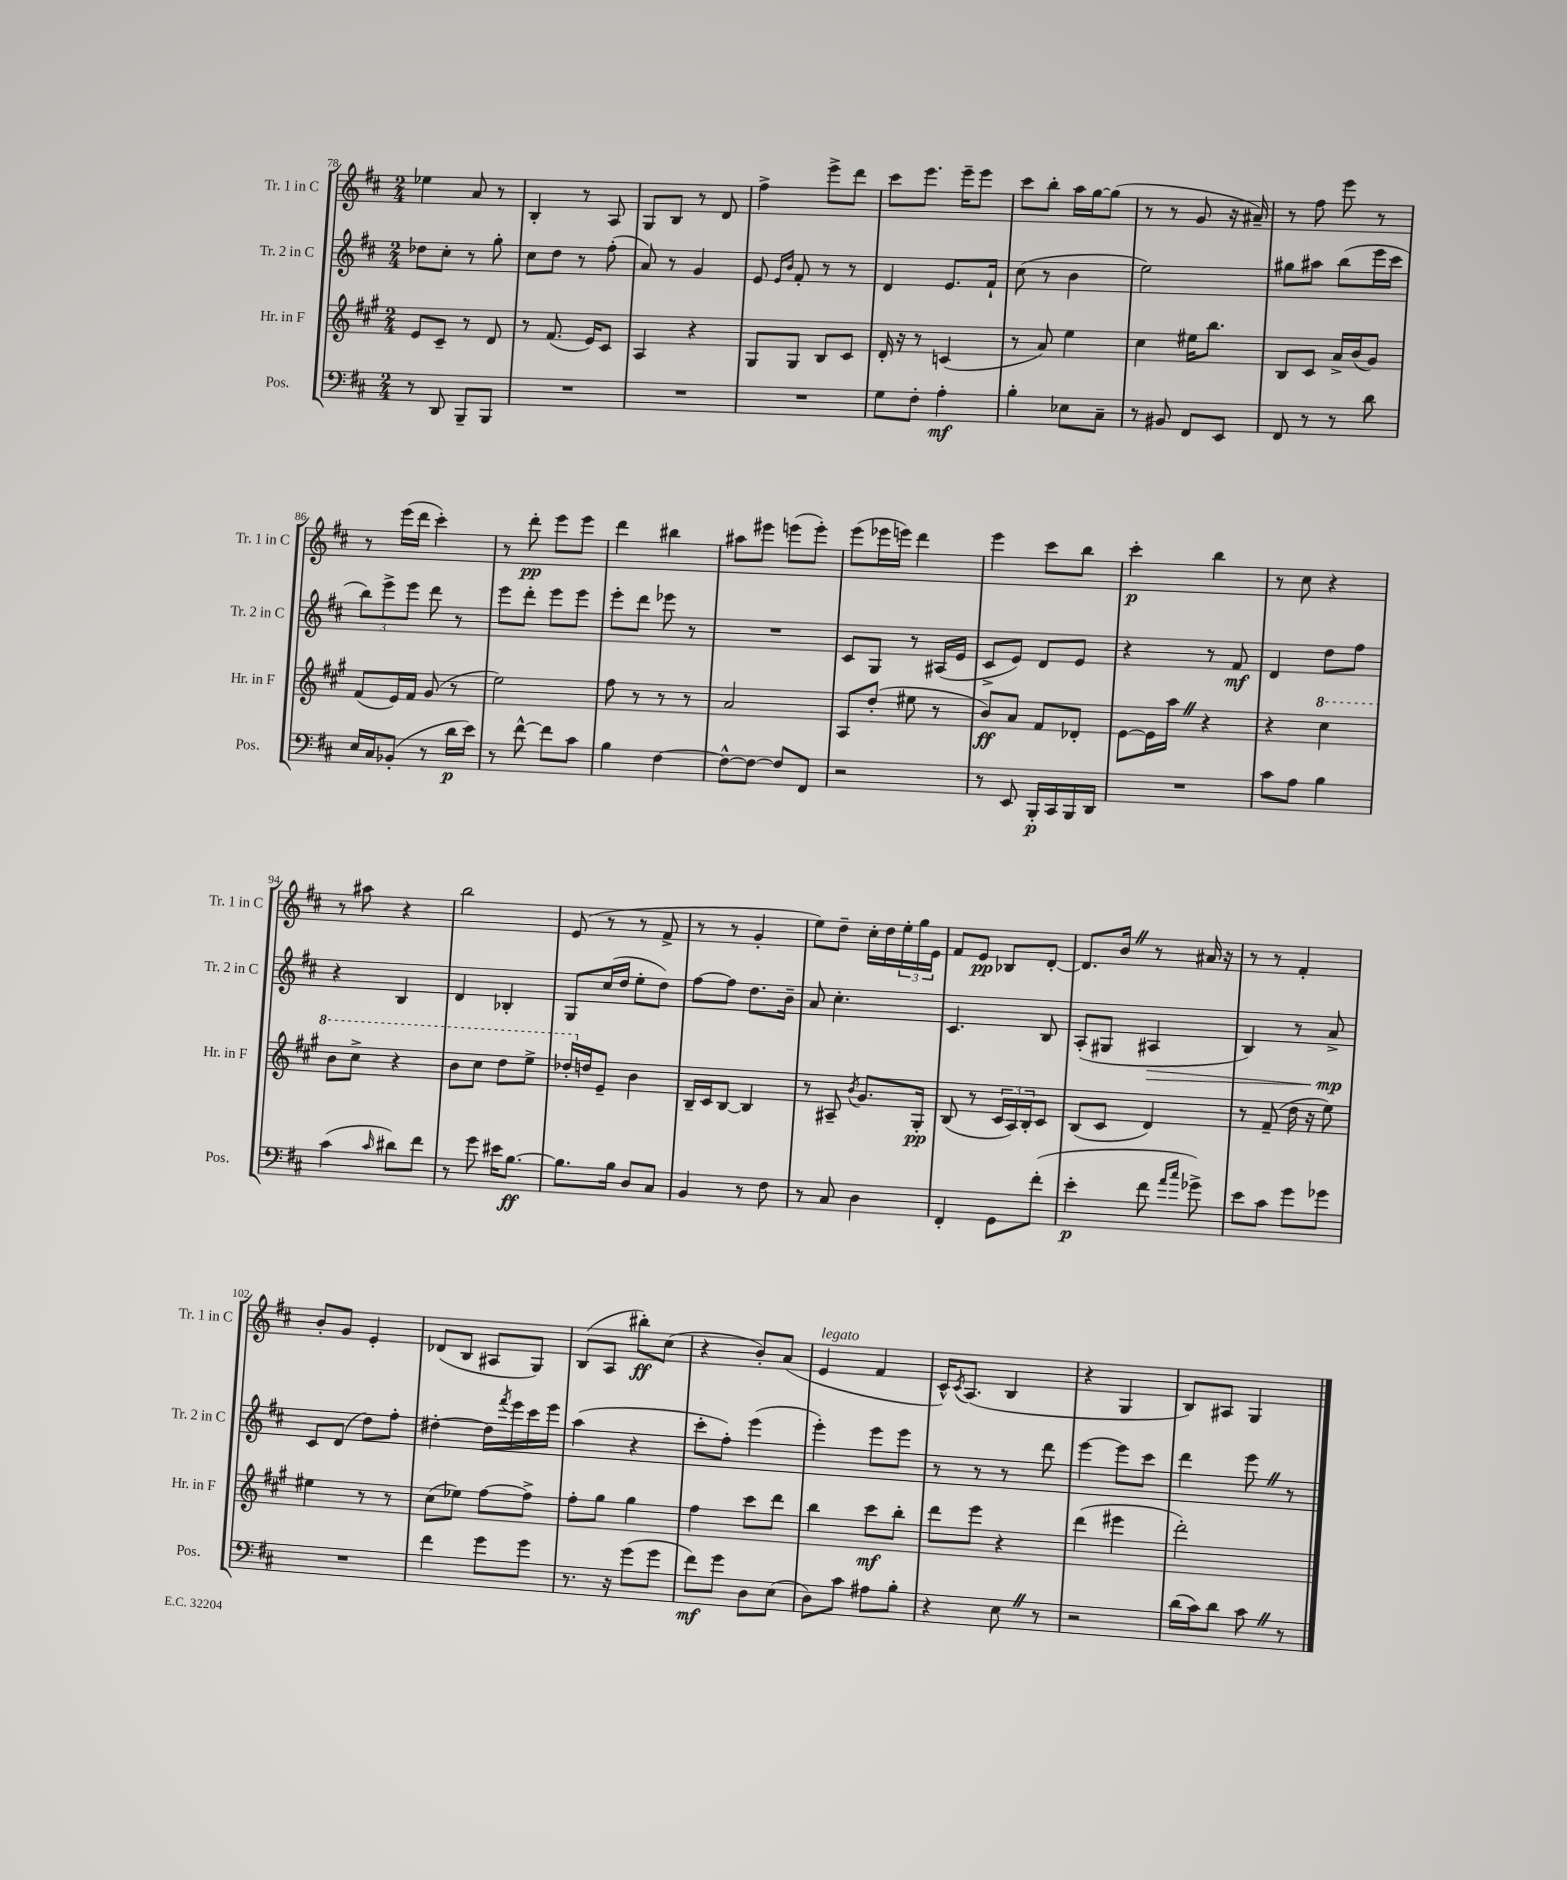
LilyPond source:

<<
\new StaffGroup <<
\new Staff = "s0" \with { instrumentName = "Tr. 1 in C" shortInstrumentName = "Tr. 1 in C" } {
    \clef treble \key d \major \numericTimeSignature \time 2/4
    ees''4 a'8 r8 |
    b4-. r8 a8 |
    g8 b8 r8 d'8 |
    fis''4-> e'''8-> d'''8 |
    cis'''8 e'''8. e'''16-- e'''8 |
    cis'''8 b''8-. a''16 g''16~ g''8( |
    r8 r8 g'8 r16 ais'16--) |
    r8 fis''8 e'''8 r8 |
    r8 e'''16( d'''16 cis'''4-.) |
    r8 d'''8-.\pp e'''8 e'''8 |
    d'''4 bis''4 |
    ais''8 eis'''8 e'''8( e'''8-.) |
    e'''8( ees'''16 e'''16) d'''4 |
    e'''4 cis'''8 b''8 |
    cis'''4-.\p b''4 |
    r8 cis''8 r4 |
    r8 ais''8 r4 |
    b''2 |
    e'8( r8 r8 fis'8-> |
    r8 r8 g'4-. |
    e''8) d''8-- cis''16-. d''16 \tuplet 3/2 { e''16-. g''16 e'16 } |
    fis'8 e'8\pp bes8 d'8~-. |
    d'8. b'16 \once \override BreathingSign.text = \markup { \musicglyph "scripts.caesura.straight" } \breathe r8 ais'16 r16 |
    r8 r8 fis'4-. |
    b'8-. g'8 e'4-. |
    des'8( b8 ais8 g8) |
    b8( a8 bis''8-.\ff) cis''8( |
    r4 b'8-.) a'8( |
    e'4^\markup { \italic "legato" } fis'4 |
    cis'16-^) \acciaccatura { cis'8 } a8.( b4 |
    r4 g4 |
    b8) ais8 g4 \bar "|." |
}
\new Staff = "s1" \with { instrumentName = "Tr. 2 in C" shortInstrumentName = "Tr. 2 in C" } {
    \clef treble \key d \major \numericTimeSignature \time 2/4
    des''8 cis''8-. r8 g''8-. |
    cis''8 d''8 r8 fis''8-.( |
    a'8) r8 g'4 |
    e'8 \grace { e'16 b'16 } fis'8-. r8 r8 |
    d'4 e'8. fis'16-! |
    cis''8( r8 b'4 |
    e''2) |
    gis''8 ais''8 b''8( e'''16 cis'''16 |
    \tuplet 3/2 { b''8) e'''8-> e'''8 } d'''8 r8 |
    e'''8 d'''8-. e'''8 e'''8 |
    e'''8-. d'''8 ees'''8 r8 |
    R2 |
    cis'8 g8 r8 ais16( e'16 |
    cis'8-> e'8) d'8 e'8 |
    r4 r8 fis'8\mf |
    d'4 d''8 fis''8 |
    r4 b4 |
    d'4 bes4-. |
    g8 cis''16( d''16 e''8-. d''8) |
    fis''8~ fis''8 d''8. b'16-- |
    a'8 cis''4.-. |
    cis'4. b8 |
    a8-.( gis8 ais4\> |
    b4) r8 a'8->\mp\! |
    cis'8 d'8( d''8) fis''8-. |
    dis''4~-. dis''16 \acciaccatura { fis'''8 } e'''16 cis'''16 e'''16 |
    a''4( r4 |
    cis'''8-. fis''8-.) e'''4( |
    e'''4-.) e'''8 e'''8 |
    r8 r8 r8 d'''8 |
    e'''4~ e'''8 cis'''8 |
    d'''4 e'''8 \once \override BreathingSign.text = \markup { \musicglyph "scripts.caesura.straight" } \breathe r8 \bar "|." |
}
\new Staff = "s2" \with { instrumentName = "Hr. in F" shortInstrumentName = "Hr. in F" } {
    \clef treble \key a \major \numericTimeSignature \time 2/4
    e'8 cis'8-- r8 d'8 |
    r8 fis'8.( e'16) cis'8 |
    a4 r4 |
    gis8 gis8 b8 cis'8 |
    d'16-. r16 r8 c'4( |
    r8 a'8) e''4 |
    cis''4 eis''16 b''8. |
    b8 cis'8 a'16-> b'16( gis'8) |
    fis'8( e'16) fis'16 gis'8( r8 |
    e''2) |
    fis''8 r8 r8 r8 |
    a'2 |
    a8 d''8-.( eis''8 r8 |
    b'8\ff) a'8 fis'8 des'8-. |
    e'8~ e'16 a''16 \once \override BreathingSign.text = \markup { \musicglyph "scripts.caesura.straight" } \breathe r4 |
    r4 \ottava #1 cis'''4 |
    b''8 cis'''8-> r4 |
    b''8 cis'''8 d'''8 e'''8-> |
    des'''16-. \ottava #0 d''!16 e'8-- b'4 |
    b16-- cis'16 b8~ b4 |
    r8 ais8-- \acciaccatura { b'8 } gis'8. gis16-.\pp |
    b8( r8 \tuplet 3/2 { cis'16 a16) b16-. } cis'8 |
    b8( cis'8 d'4) |
    r8 fis'8--( d''16 r16 e''8) |
    eis''4 r8 r8 |
    cis''8( ees''8) fis''8~ fis''8-> |
    fis''8-. gis''8 gis''4 |
    fis''4 cis'''8 d'''8 |
    b''4 cis'''8\mf b''8-. |
    d'''8 e'''8 r4 |
    d'''4( eis'''4 |
    d'''2-.) \bar "|." |
}
\new Staff = "s3" \with { instrumentName = "Pos." shortInstrumentName = "Pos." } {
    \clef bass \key d \major \numericTimeSignature \time 2/4
    r8 d,8 b,,8-- b,,8 |
    R2 |
    R2 |
    R2 |
    g8 fis8-. a4-.\mf |
    b4-. ees8 cis8-- |
    r8 bis,8 fis,8 e,8 |
    fis,8 r8 r8 d'8 |
    e16 cis16 bes,8-.( r8 d'16\p e'16) |
    r8 fis'8~-^ fis'8 cis'8 |
    b4 fis4~ |
    fis8~-^ fis8~ fis8 fis,8 |
    r2 |
    r8 e,8 b,,16-.\p cis,16 b,,16 d,16 |
    R2 |
    cis'8 a8 b4 |
    cis'4( \grace { cis'16 } dis'8) fis'8 |
    r8 g'8 eis'16 b8.~\ff |
    b8. b16 d8 cis8 |
    b,4 r8 fis8 |
    r8 cis8 d4 |
    fis,4-. g,8 fis'8-.( |
    e'4-.\p fis'8 \grace { a'16 cis''16 } ges'8->) |
    e'8 cis'8 g'8 ges'8 |
    R2 |
    fis'4 g'8 g'8 |
    r8. r16 g'8( g'8 |
    fis'8\mf) g'8 d8 e8( |
    d8) cis'8 ais8 b8-. |
    r4 e8 \once \override BreathingSign.text = \markup { \musicglyph "scripts.caesura.straight" } \breathe r8 |
    r2 |
    d'16( cis'16) d'8 cis'8 \once \override BreathingSign.text = \markup { \musicglyph "scripts.caesura.straight" } \breathe r8 \bar "|." |
}
>>
>>
\layout { \context { \Score currentBarNumber = #78 } }
